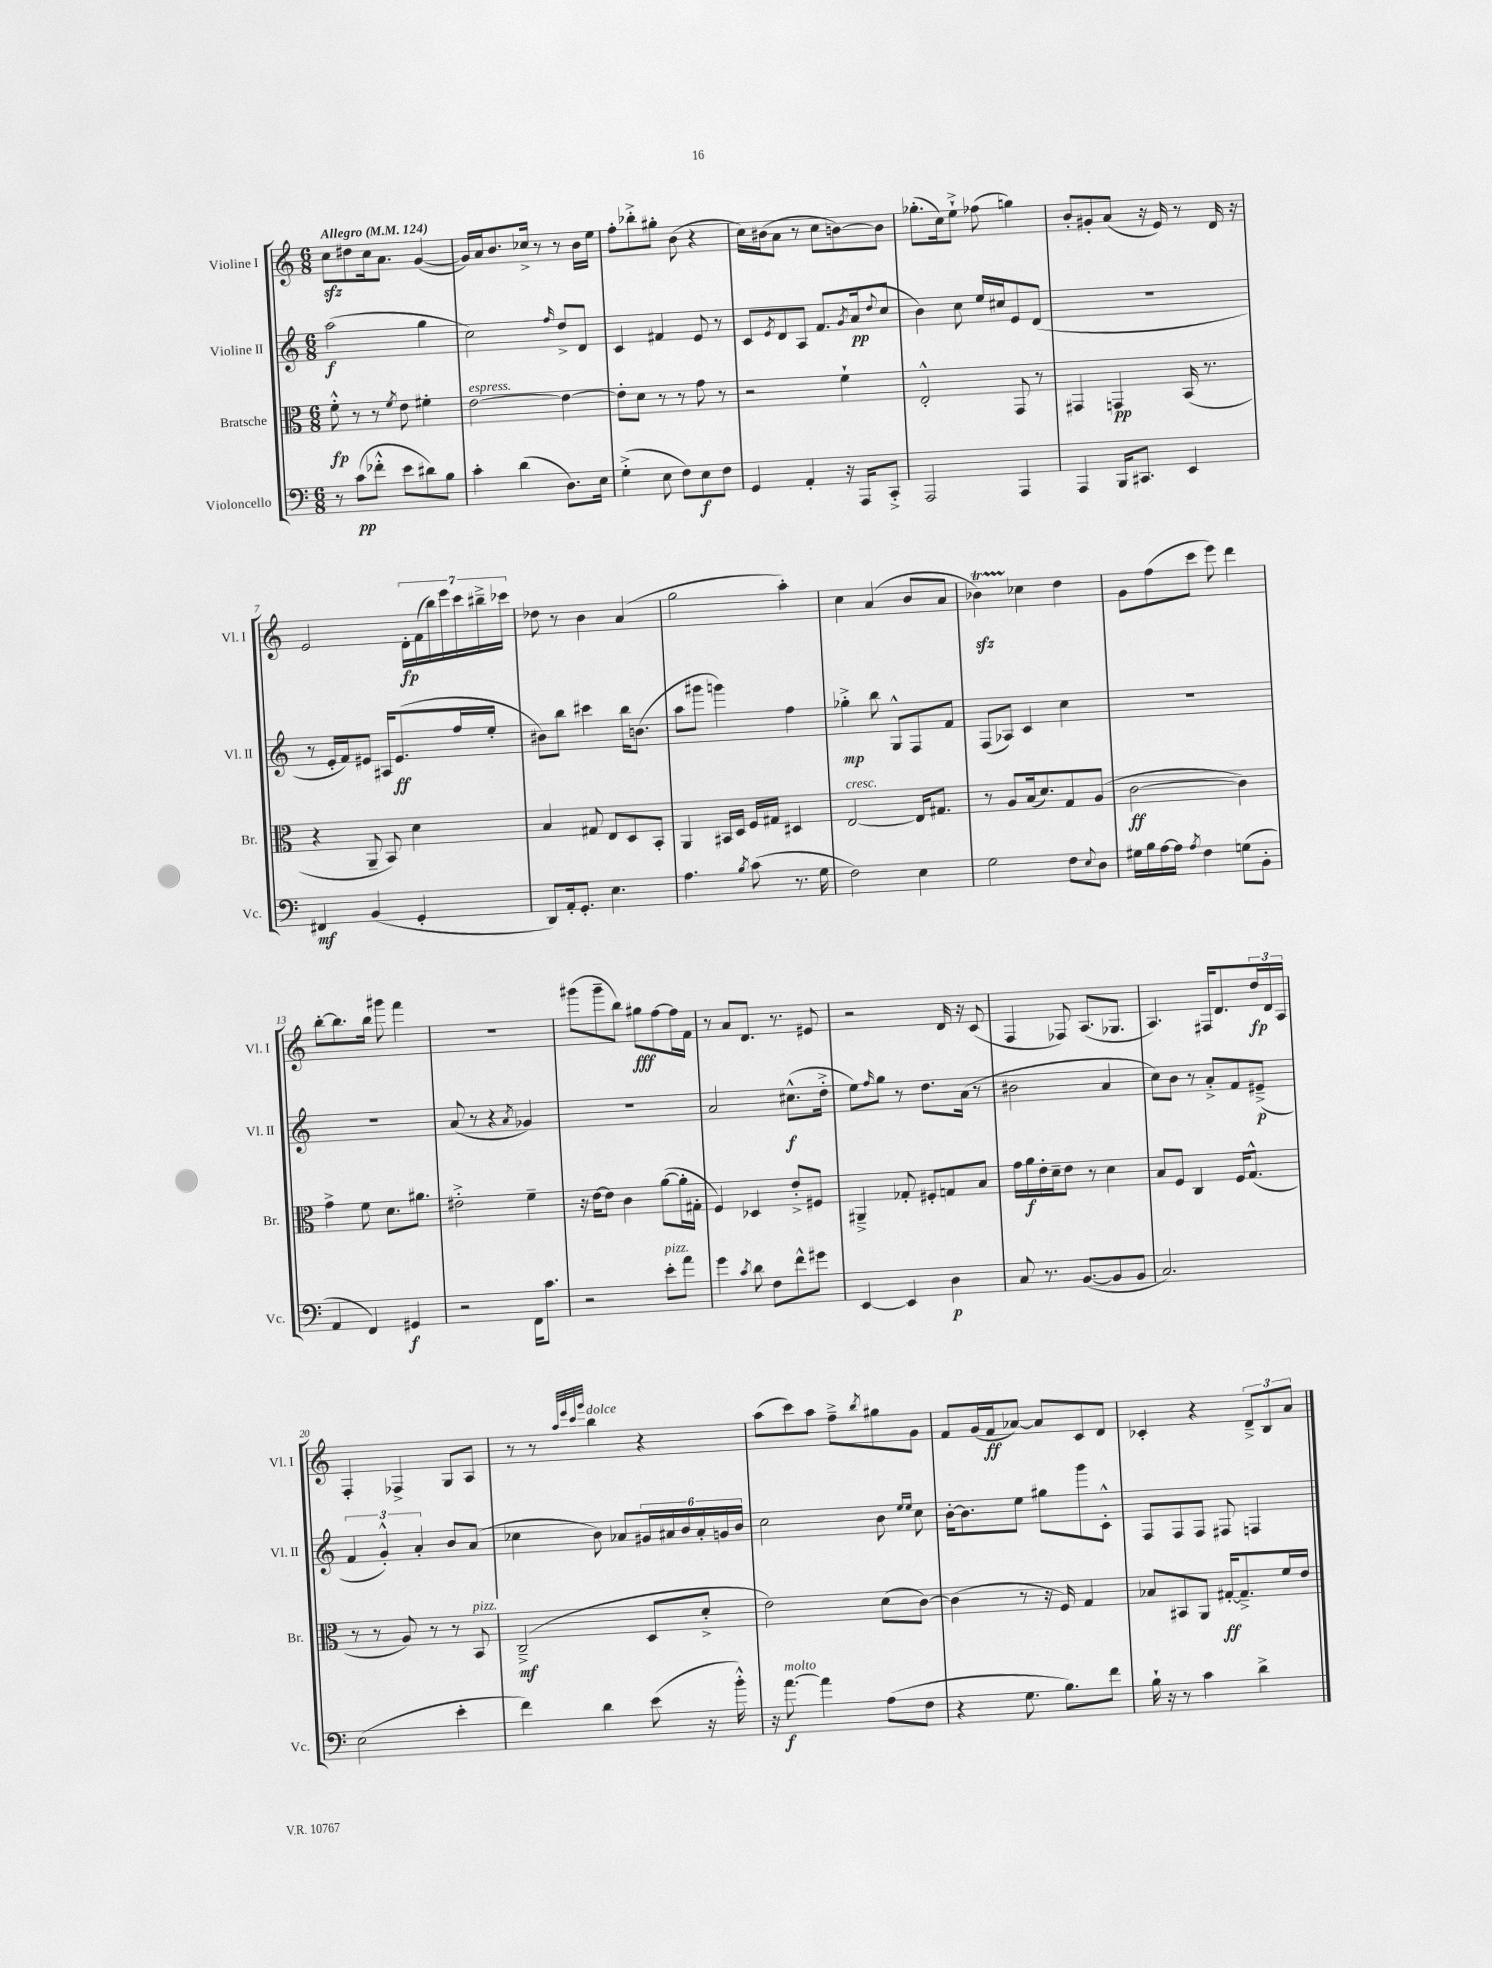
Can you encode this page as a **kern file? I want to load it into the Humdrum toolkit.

**kern	**dynam	**kern	**dynam	**kern	**dynam	**kern	**dynam
*part4	*part4	*part3	*part3	*part2	*part2	*part1	*part1
*staff4	*staff4	*staff3	*staff3	*staff2	*staff2	*staff1	*staff1
*I"Violoncello	*	*I"Bratsche	*	*I"Violine II	*	*I"Violine I	*
*I'Vc.	*	*I'Br.	*	*I'Vl. II	*	*I'Vl. I	*
*clefF4	*	*clefC3	*	*clefG2	*	*clefG2	*
*k[]	*	*k[]	*	*k[]	*	*k[]	*
*M6/8	*	*M6/8	*	*M6/8	*	*M6/8	*
*MM124	*	*MM124	*	*MM124	*	*MM124	*
=1	=1	=1	=1	=1	=1	=1	=1
!	!	!	!	!	!	!LO:TX:a:B:t=Allegro	!
8r	.	8f'^^\	fp	(2aa\	f	8cczz\L	.
(8c\L	pp	8r	.	.	.	8dd#X\	.
8f-X'^^\J	.	8r	.	.	.	16cc\k	.
.	.	.	.	.	.	8.a\J	.
.	.	8qf/	.	.	.	.	.
8e\L	.	8e\	.	.	.	.	.
8d#X\)	.	4f#X'\	.	4gg\	.	([4g/	.
8B\J	.	.	.	.	.	.	.
=2	=2	=2	=2	=2	=2	=2	=2
!	!	!LO:TX:a:i:t=espress.	!	!	!	!	!
4c'\	.	[2e\	.	2cc\)	.	16g/LL])	.
.	.	.	.	.	.	16a/J	.
.	.	.	.	.	.	8.b/	.
(4d\	.	.	.	.	.	.	.
.	.	.	.	.	.	16cc-X^/Jk	.
.	.	.	.	.	.	8r	.
.	.	.	.	16qqff/	.	.	.
8.D\L)	.	4e\_	.	8dd^/L	.	8r	.
.	.	.	.	8d/J	.	16b\LL	.
16E\Jk	.	.	.	.	.	16ee\JJ	.
=3	=3	=3	=3	=3	=3	=3	=3
(4G'^\	.	8e'\L]	.	4c/	.	8ff'\L	.
.	.	8d\J	.	.	.	8bb-X'^\	.
8E\	.	8r	.	4f#X/	.	8gg#X'\J	.
8F\L)	.	8r	.	.	.	(8b\	.
8E\	f	8g\	.	8e/	.	4r	.
8F\J	.	8r	.	8r	.	.	.
=4	=4	=4	=4	=4	=4	=4	=4
4GG/	.	2r	.	8c/L	.	16cc\LL)	.
.	.	.	.	.	.	(16b#X\J	.
.	.	.	.	8qe/	.	.	.
.	.	.	.	8d/	.	8a\J	.
4AA'/	.	.	.	8A/J	.	8r	.
.	.	.	.	8.f/L	.	8cc\L	.
16r	.	4f`\	.	.	.	[8bn\)	.
.	.	.	.	8qg/	.	.	.
16AAA/KL	.	.	.	(16a/k	pp	.	.
.	.	.	.	8qqdd/	.	.	.
8CC'^/J	.	.	.	8cc/J	.	8b\J]	.
=5	=5	=5	=5	=5	=5	=5	=5
2AAA/	.	2E'^^/	.	4b\)	.	(8.gg-X'\L	.
.	.	.	.	.	.	16cc\k)	.
.	.	.	.	8cc\	.	8ee`^\J	.
.	.	.	.	16ee/LL	.	(8ff-X\	.
.	.	.	.	16cc#X/J	.	.	.
4AAA/	.	8GG/	.	8e/	.	4ggn\)	.
.	.	8r	.	(8d/J	.	.	.
=6	=6	=6	=6	=6	=6	=6	=6
4AAA/	.	4GG#X/	.	2.r	.	8b'/L	.
.	.	.	.	.	.	8g#X'/	.
16BBB/KL	.	4GGn/	pp	.	.	(8a/J	.
8.CC#X/J	.	.	.	.	.	.	.
.	.	.	.	.	.	16r	.
.	.	.	.	.	.	16e/)	.
4EE/	.	(16BB/	.	.	.	8r	.
.	.	8.r	.	.	.	.	.
.	.	.	.	.	.	16d/	.
.	.	.	.	.	.	16r	.
!!LO:LB:g=z
=7	=7	=7	=7	=7	=7	=7	=7
4FF#X/	mf	4r	.	8r	.	2e/	.
.	.	.	.	16e'/LL	.	.	.
.	.	.	.	16f/J)	.	.	.
(4BB/	.	8AA~/	.	8e#X/J	.	.	.
.	.	8BB/)	.	16A#X/KL	.	.	.
.	.	.	.	(8.e#/	ff	.	.
4GG'/	.	4d\	.	.	.	28d'\LL	fp
.	.	.	.	.	.	(28f\	.
.	.	.	.	.	.	28bb\)	.
.	.	.	.	.	.	28eee\	.
.	.	.	.	16ff/L	.	.	.
.	.	.	.	.	.	28ccc\	.
.	.	.	.	.	.	28bb#X~^\	.
.	.	.	.	16ee'/JJ	.	.	.
.	.	.	.	.	.	28ccc-X\JJ	.
=8	=8	=8	=8	=8	=8	=8	=8
8DD/L)	.	4B/	.	8b#X\L)	.	8dd-X\	.
16AA'/k	.	.	.	8bb\J	.	8r	.
8.GG'/J	.	.	.	.	.	.	.
.	.	8G#X/	.	4ccc#X\	.	4b\	.
4.E\	.	8E/L	.	.	.	.	.
.	.	8D/	.	16bb\KL	.	(4a/	.
.	.	.	.	(8.bn\J	.	.	.
.	.	8BB'/J	.	.	.	.	.
=9	=9	=9	=9	=9	=9	=9	=9
4.A\	.	4AA/	.	8aa\L	.	2gg\	.
.	.	.	.	8ggg#X\J	.	.	.
.	.	16BB#X/LL	.	4gggn\)	.	.	.
.	.	16D/JJ	.	.	.	.	.
8qB/	.	.	.	.	.	.	.
(8c\	.	16F/LL	.	.	.	.	.
.	.	16G#X/JJ	.	.	.	.	.
8.r	.	4D#X/	.	4ff\	.	4aa'\)	.
16G\	.	.	.	.	.	.	.
=10	=10	=10	=10	=10	=10	=10	=10
!	!	!LO:TX:a:i:t=cresc.	!	!	!	!	!
2F\)	.	[2E/	.	4gg-X'^\	mp	4cc\	.
.	.	.	.	8bb\	.	(4a/	.
.	.	.	.	8G^^/L	.	.	.
4E\	.	16E/KL]	.	8F/	.	8b/L	.
.	.	8.G#X/J	.	.	.	.	.
.	.	.	.	8f/J	.	8a/J	.
=11	=11	=11	=11	=11	=11	=11	=11
2G\	.	8r	.	(8F/L	.	4b-XzzT\)	.
.	.	8A/L	.	8A-X/J)	.	.	.
.	.	(16B/k	.	4c/	.	4cc-X\	.
.	.	8.d/)	.	.	.	.	.
8F\L	.	8G/	.	4cc\	.	4dd\	.
8qqE/	.	.	.	.	.	.	.
8D\J	.	(8A/J	.	.	.	.	.
=12	=12	=12	=12	=12	=12	=12	=12
16G#X\LL	.	[2c\	ff	2.r	.	8g\L	.
16B\	.	.	.	.	.	.	.
[16A\	.	.	.	.	.	(8ff\	.
16A\JJ]	.	.	.	.	.	.	.
8qA/	.	.	.	.	.	.	.
4F\	.	.	.	.	.	8ccc\J	.
.	.	.	.	.	.	8eee\)	.
(8Gn\L	.	4c\])	.	.	.	4ddd\	.
8BB'\J	.	.	.	.	.	.	.
!!LO:LB:g=z
=13	=13	=13	=13	=13	=13	=13	=13
4AA/	.	4g^\	.	2.r	.	[8bb'\L	.
.	.	.	.	.	.	8.bb\]	.
4FF/)	.	8f\	.	.	.	.	.
.	.	.	.	.	.	16bb\Jk	.
.	.	8.d\L	.	.	.	8ggg#X\	.
4GG#X/	f	.	.	.	.	4fff\	.
.	.	8.a#X\J	.	.	.	.	.
=14	=14	=14	=14	=14	=14	=14	=14
2r	.	2e#X'^\	.	(8a/	.	2.r	.
.	.	.	.	8r	.	.	.
.	.	.	.	4r	.	.	.
.	.	.	.	8qa/	.	.	.
16FF\KL	.	4f~\	.	4g-X/)	.	.	.
8.c\J	.	.	.	.	.	.	.
=15	=15	=15	=15	=15	=15	=15	=15
2r	.	16r	.	2.r	.	(8ggg#X\L	.
.	.	[16e\KL	.	.	.	.	.
.	.	8e\J]	.	.	.	8ggg#~\	.
.	.	4c\	.	.	.	8bb\J)	.
.	.	.	.	.	.	8gg#X\L	fff
!LO:TX:a:i:t=pizz.	!	!	!	!	!	!	!
8e'\L	.	([8a\L	.	.	.	[8ff\	.
8a\J	.	16a'\L]	.	.	.	16ff\L]	.
.	.	16G#X'\JJ	.	.	.	16f\JJ	.
=16	=16	=16	=16	=16	=16	=16	=16
4g\	.	4F/)	.	2a/	.	8r	.
.	.	.	.	.	.	8a/L	.
8qc/	.	.	.	.	.	.	.
8d\	.	4D-X/	.	.	.	8.d/J	.
8F\L	.	.	.	.	.	.	.
.	.	.	.	.	.	8.r	.
8f^^\	.	8e'^/L	.	(8.cc#X^^\L	f	.	.
8g#X\J	.	8F#X/J	.	.	.	8e#X/	.
.	.	.	.	16dd'^\Jk	.	.	.
=17	=17	=17	=17	=17	=17	=17	=17
[4EE/	.	4AA#X~^/	.	8ee\L)	.	2r	.
.	.	.	.	16qqff/	.	.	.
.	.	.	.	8gg\J	.	.	.
4EE/]	.	8G-X'/	.	8r	.	.	.
.	.	8F#X'/L	.	8.dd\L	.	.	.
4D\	p	8Gn/	.	.	.	16d/	.
.	.	.	.	(16a\Jk	.	16r	.
.	.	8B/J	.	8r	.	(8c/	.
=18	=18	=18	=18	=18	=18	=18	=18
8C/	.	16g\LL	.	2b#X\	.	4F/	.
.	.	16a\	f	.	.	.	.
8.r	.	16e'\	.	.	.	.	.
.	.	16d~\J	.	.	.	.	.
.	.	8e\J	.	.	.	8F-X/)	.
([8.BB/L	.	.	.	.	.	.	.
.	.	8r	.	.	.	(8.A/L	.
8BB/]	.	4d\	.	4a/	.	.	.
.	.	.	.	.	.	8.G-X/J	.
8BB/J	.	.	.	.	.	.	.
=19	=19	=19	=19	=19	=19	=19	=19
2.C/)	.	8B/L	.	8cc\L)	.	4.A/)	.
.	.	8F/J	.	8b\J	.	.	.
.	.	4C/	.	8r	.	.	.
.	.	.	.	8a'^/L	.	16F#X/KL	.
.	.	.	.	.	.	8.d/	.
.	.	16F/KL	.	8f/	.	.	.
.	.	(8.G^^/J	.	.	.	.	.
.	.	.	.	(8e#X~^/J	p	24dd/L	fp
.	.	.	.	.	.	24d/	.
.	.	.	.	.	.	24A/JJ	.
!!LO:LB:g=z
=20	=20	=20	=20	=20	=20	=20	=20
(2E\	.	8r	.	6f/	.	4F'/	.
.	.	8r	.	.	.	.	.
.	.	.	.	6g'^^/)	.	.	.
.	.	8A/)	.	.	.	4F-X^/	.
.	.	.	.	6a'/	.	.	.
.	.	8r	.	.	.	.	.
4e'\	.	8r	.	8b/L	.	8G/L	.
!	!	!LO:TX:a:i:t=pizz.	!	!	!	!	!
.	.	8BB/	.	(8a/J	.	8A/J	.
=21	=21	=21	=21	=21	=21	=21	=21
4f\)	.	(2C~^/	mf	4cc-X\	.	8r	.
.	.	.	.	.	.	8r	.
.	.	.	.	.	.	32qqaa/LLL	.
.	.	.	.	.	.	32qqeee/	.
.	.	.	.	.	.	32qqccc/	.
.	.	.	.	.	.	32qqggg/JJJ	.
!	!	!	!	!	!	!LO:TX:a:i:t=dolce	!
4d\	.	.	.	8b\)	.	4bb\	.
.	.	.	.	8a-X/L	.	.	.
(8e\	.	8D/L	.	24g#X/L	.	4r	.
.	.	.	.	24a#X/	.	.	.
.	.	.	.	24b/	.	.	.
16r	.	8d'^/J	.	24a#'/	.	.	.
.	.	.	.	24gn/	.	.	.
16b'^^\)	.	.	.	.	.	.	.
.	.	.	.	24b/JJ	.	.	.
=22	=22	=22	=22	=22	=22	=22	=22
16r	.	2e\)	.	2cc\	.	(8aa\L	.
!LO:TX:a:i:t=molto	!	!	!	!	!	!	!
[8.a\	f	.	.	.	.	.	.
.	.	.	.	.	.	8ccc\)	.
4a\]	.	.	.	.	.	8aa\J	.
.	.	.	.	.	.	8ff~^\L	.
.	.	.	.	.	.	8qbb/	.
(8A\L	.	(8d\L	.	8b\	.	8gg#X\	.
.	.	.	.	16qqee/LL	.	.	.
.	.	.	.	16qqee/JJ	.	.	.
8F\J	.	[8c\J)	.	8cc\	.	8g\J	.
=23	=23	=23	=23	=23	=23	=23	=23
4r	.	(4c\]	.	[16b'\KL	.	8f/L	.
.	.	.	.	8.b\]	.	.	.
.	.	.	.	.	.	(16g/L	.
.	.	.	.	.	.	16f/J	ff
8.G\	.	8r	.	8ee\J	.	[8a-X/J)	.
.	.	16r	.	8gg#X\L	.	8a-/L]	.
8.B\L)	.	16F/)	.	.	.	.	.
.	.	4G/	.	8ggg\	.	8c/	.
8f\J	.	.	.	8c'^^\J	.	8d/J	.
=24	=24	=24	=24	=24	=24	=24	=24
16B`\	.	8B-X/L	.	8F/L	.	4c-X'/	.
16r	.	.	.	.	.	.	.
8r	.	8BB#X/	.	8F/	.	.	.
4c\	.	8AA/J	.	8F/J	.	4r	.
.	.	[16G#X'/KL	ff	8F#X/	.	.	.
.	.	8.G#~^/]	.	.	.	.	.
4d^\	.	.	.	4Fn/	.	12d~^/L	.
.	.	.	.	.	.	12B/	.
.	.	16f/L	.	.	.	.	.
.	.	.	.	.	.	12a/J	.
.	.	16e/JJ	.	.	.	.	.
==	==	==	==	==	==	==	==
*-	*-	*-	*-	*-	*-	*-	*-
